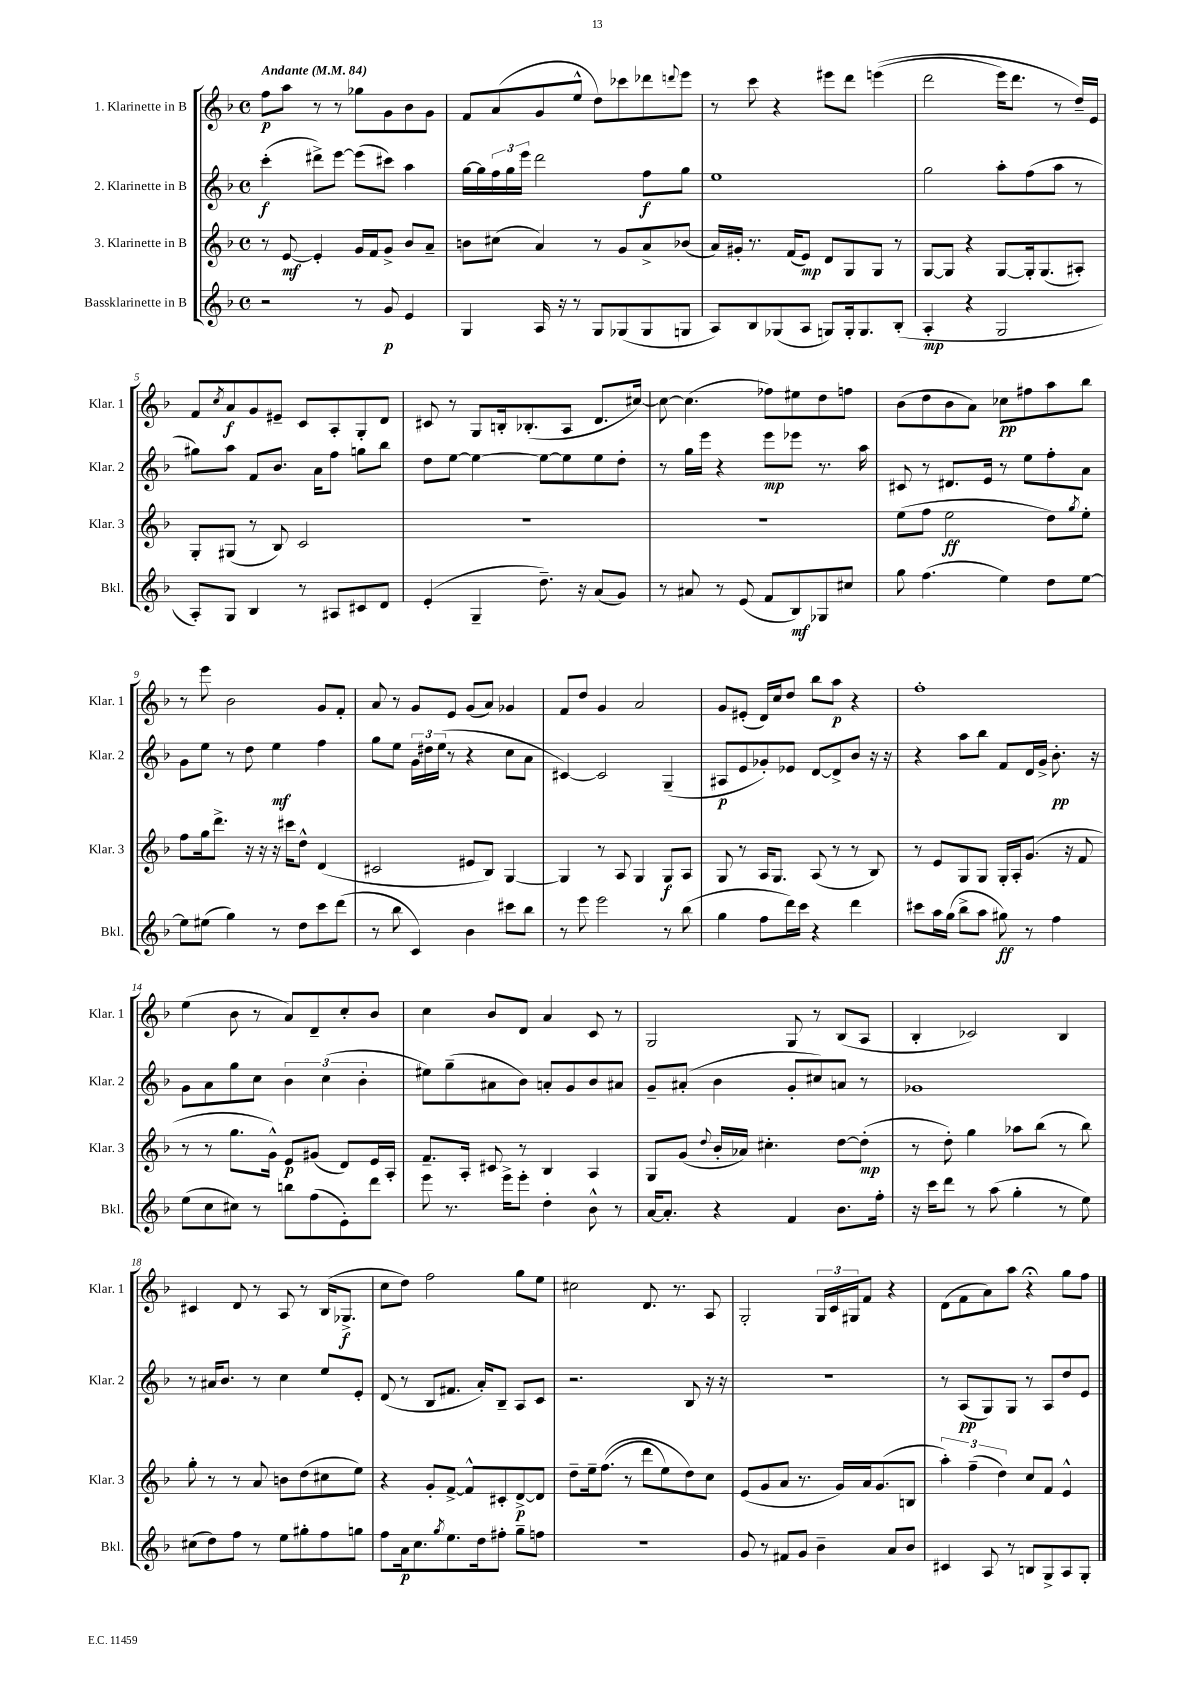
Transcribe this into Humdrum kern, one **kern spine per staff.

**kern	**dynam	**kern	**dynam	**kern	**dynam	**kern	**dynam
*part4	*part4	*part3	*part3	*part2	*part2	*part1	*part1
*staff4	*staff4	*staff3	*staff3	*staff2	*staff2	*staff1	*staff1
*I"Bassklarinette in B	*	*I"3. Klarinette in B	*	*I"2. Klarinette in B	*	*I"1. Klarinette in B	*
*I'Bkl.	*	*I'Klar. 3	*	*I'Klar. 2	*	*I'Klar. 1	*
*clefG2	*	*clefG2	*	*clefG2	*	*clefG2	*
*k[b-]	*	*k[b-]	*	*k[b-]	*	*k[b-]	*
*M4/4	*	*M4/4	*	*M4/4	*	*M4/4	*
*met(c)	*	*met(c)	*	*met(c)	*	*met(c)	*
*MM84	*	*MM84	*	*MM84	*	*MM84	*
=1	=1	=1	=1	=1	=1	=1	=1
!	!	!	!	!	!	!LO:TX:a:B:t=Andante	!
2r	.	8r	.	(4ccc'\	f	8ff\L	p
.	.	[8e/	mf	.	.	8aa\J	.
.	.	4e'/]	.	8ddd#X^\L)	.	8r	.
.	.	.	.	[8eee\J	.	8r	.
8r	.	16g/LL	.	(8eee\L]	.	8gg-X\L	.
.	.	16f/J	.	.	.	.	.
8g/	p	8g^/J	.	8ccc#X\J)	.	8g\	.
4e/	.	8b-/L	.	4aa\	.	8b-\	.
.	.	8a~/J	.	.	.	8g\J	.
=2	=2	=2	=2	=2	=2	=2	=2
4G/	.	8bn\L	.	[16gg\LL	.	8f/L	.
.	.	.	.	16gg\]	.	.	.
.	.	(8cc#X\J	.	24ff\	.	(8a/	.
.	.	.	.	24gg\	.	.	.
.	.	.	.	24eee\JJ	.	.	.
16A/	.	4a/)	.	2ddd\	.	8g/	.
16r	.	.	.	.	.	.	.
8r	.	.	.	.	.	8ee^^/J	.
8G/L	.	8r	.	.	.	8dd\L)	.
(8G-X/	.	8g/L	.	.	.	8ccc-X\	.
8G-/	.	8a^/	.	8ff\L	f	8ddd-X\	.
.	.	.	.	.	.	8qqdddn/	.
8Gn/J	.	(8b-X/J	.	8gg\J	.	8eee\J	.
=3	=3	=3	=3	=3	=3	=3	=3
8A/L)	.	16a/LL)	.	1ee	.	8r	.
.	.	16g#X'/JJ	.	.	.	.	.
8B-/	.	8.r	.	.	.	8ccc\	.
(8G-X/	.	.	.	.	.	4r	.
.	.	(16f/KL	.	.	.	.	.
8A/J	.	8e/J)	mp	.	.	.	.
8Gn/L)	.	8d/L	.	.	.	8eee#X\L	.
16G'/k	.	8G/	.	.	.	8ddd\J	.
8.G/	.	.	.	.	.	.	.
.	.	8G/J	.	.	.	((4eeen\	.
(8B-'/J	.	8r	.	.	.	.	.
=4	=4	=4	=4	=4	=4	=4	=4
4A'/	mp	[8G/L	.	2gg\	.	2ddd\	.
.	.	8G/J]	.	.	.	.	.
4r	.	4r	.	.	.	.	.
2G/	.	[8G/L	.	8aa'\L	.	16eee\KL)	.
.	.	.	.	.	.	8.ddd\J	.
.	.	16G'/k]	.	(8ff\	.	.	.
.	.	(8.G/	.	.	.	.	.
.	.	.	.	8aa\J	.	8r	.
.	.	8A#X'/J)	.	8r	.	16dd~/LL)	.
.	.	.	.	.	.	16e/JJ	.
!!LO:LB:g=z
=5	=5	=5	=5	=5	=5	=5	=5
8A'/L)	.	8G'/L	.	8gg#X\L)	.	8f/L	.
.	.	.	.	.	.	8qcc/	.
8G/J	.	(8G#X/J	.	8aa\J	.	8a/	f
4B-/	.	8r	.	8f/L	.	8g/	.
.	.	8B-/)	.	8.b-/J	.	8e#X~/J	.
8r	.	2c/	.	.	.	8c/L	.
.	.	.	.	16a\KL	.	.	.
8A#X/L	.	.	.	8ff\J	.	8A'/	.
8c#X/	.	.	.	8ggn\L	.	8G'/	.
8d/J	.	.	.	8bb-\J	.	8d/J	.
=6	=6	=6	=6	=6	=6	=6	=6
(4e'/	.	1r	.	8dd\L	.	8c#X/	.
.	.	.	.	[8ee\J	.	8r	.
4G~/	.	.	.	4ee\_	.	8G/L	.
.	.	.	.	.	.	16Bn'/k	.
.	.	.	.	.	.	(8.B-X'/	.
8.dd~\)	.	.	.	8ee\L_	.	.	.
.	.	.	.	8ee\]	.	8A/J	.
16r	.	.	.	.	.	.	.
(8a/L	.	.	.	8ee\	.	8.d/L	.
8g/J)	.	.	.	8dd'\J	.	.	.
.	.	.	.	.	.	[16cc#X/Jk)	.
=7	=7	=7	=7	=7	=7	=7	=7
8r	.	1r	.	8r	.	8cc#\_	.
8a#X/	.	.	.	16gg\LL	.	(4.cc#\]	.
.	.	.	.	16eee\JJ	.	.	.
8r	.	.	.	4r	.	.	.
(8e/	.	.	.	.	.	.	.
8f/L	.	.	.	8eee\L	mp	8ff-X\L)	.
8B-/)	mf	.	.	8eee-X\J	.	8ee#X\	.
8G-X/	.	.	.	8.r	.	8dd\	.
8cc#X/J	.	.	.	.	.	8ffn\J	.
.	.	.	.	16aa\	.	.	.
=8	=8	=8	=8	=8	=8	=8	=8
8gg\	.	(8ee\L	.	8c#X/	.	(8b-\L	.
(4.ff\	.	8ff\J	.	8r	.	8dd\	.
.	.	2ee\	ff	8.d#X/L	.	8b-\	.
.	.	.	.	.	.	8a\J)	.
.	.	.	.	16e/Jk	.	.	.
4ee\)	.	.	.	8r	.	8cc-X\L	pp
.	.	.	.	8ee\L	.	8ff#X\	.
8dd\L	.	8dd\L)	.	8ff'\	.	8aa\	.
.	.	8qgg/	.	.	.	.	.
[8ee\J	.	8ee'\J	.	8a\J	.	8bb-\J	.
!!LO:LB:g=z
=9	=9	=9	=9	=9	=9	=9	=9
8ee\L]	.	8ff\L	.	8g\L	.	8r	.
(8ee#X\J	.	16gg\k	.	8ee\J	.	8eee\	.
.	.	8.ddd^\J	.	.	.	.	.
4gg\)	.	.	.	8r	.	2b-\	.
.	.	16r	.	8dd\	.	.	.
.	.	16r	.	.	.	.	.
8r	.	16r	.	4ee\	mf	.	.
.	.	16ccc#X\KL	.	.	.	.	.
8dd\L	.	8dd^^\J	.	.	.	.	.
8ccc\	.	(4d/	.	4ff\	.	8g/L	.
(8ddd\J	.	.	.	.	.	8f'/J	.
=10	=10	=10	=10	=10	=10	=10	=10
8r	.	2c#X/	.	8gg\L	.	8a/	.
8bb-\	.	.	.	8ee\J	.	8r	.
4c/)	.	.	.	24g\LL	.	8g/L	.
.	.	.	.	24dd#X\	.	.	.
.	.	.	.	(24ee\JJ	.	.	.
.	.	.	.	8r	.	8e/J	.
4b-\	.	8e#X/L	.	4r	.	(8g/L	.
.	.	8B-/J)	.	.	.	8a/J)	.
8ccc#X\L	.	[4G/	.	8cc\L	.	4g-X/	.
8bb-\J	.	.	.	8a\J	.	.	.
=11	=11	=11	=11	=11	=11	=11	=11
8r	.	4G/]	.	[4c#X/)	.	8f/L	.
8eee\	.	.	.	.	.	8dd/J	.
2eee\	.	8r	.	2c#/]	.	4g/	.
.	.	8A/	.	.	.	.	.
.	.	4G/	.	.	.	2a/	.
8r	.	8G/L	f	(4G~/	.	.	.
(8bb-\	.	8A/J	.	.	.	.	.
=12	=12	=12	=12	=12	=12	=12	=12
4gg\	.	8G/	.	8A#X/L	p	8g/L	.
.	.	8r	.	8e/	.	(8e#X'/J	.
8ff\L	.	16A/KL	.	8g-X'/)	.	16d/LL)	.
.	.	8.G/J	.	.	.	16cc/J	.
16ddd\L)	.	.	.	8e-X/J	.	8dd/J	.
16ccc\JJ	.	.	.	.	.	.	.
4r	.	(8A/	.	[8d/L	.	8bb-\L	.
.	.	8r	.	8d^/]	.	8aa\J	p
4ddd\	.	8r	.	8b-/J	.	4r	.
.	.	8B-/)	.	16r	.	.	.
.	.	.	.	16r	.	.	.
=13	=13	=13	=13	=13	=13	=13	=13
8ccc#X\L	.	8r	.	4r	.	1ff'	.
16aa\L	.	8e/L	.	.	.	.	.
(16gg\JJ	.	.	.	.	.	.	.
8bb-^\L	.	8G/	.	8aa\L	.	.	.
8aa\J	.	8G/J	.	8bb-\J	.	.	.
8gg#X\)	ff	16G'/LL	.	8f/L	.	.	.
.	.	16A'/J	.	.	.	.	.
8r	.	(8.g/J	.	16d/L	.	.	.
.	.	.	.	16g^/JJ	.	.	.
4ff\	.	.	.	8.b-'\	pp	.	.
.	.	16r	.	.	.	.	.
.	.	8f/	.	.	.	.	.
.	.	.	.	16r	.	.	.
!!LO:LB:g=z
=14	=14	=14	=14	=14	=14	=14	=14
(8ee\L	.	8r	.	8g\L	.	(4ee\	.
8cc\	.	8r	.	8a\	.	.	.
8cc#X\J)	.	8.gg\L	.	8gg\	.	8b-\	.
8r	.	.	.	8cc\J	.	8r	.
.	.	16g^^\Jk)	.	.	.	.	.
8bbn\L	.	8e/L	p	6b-\	.	8a/L)	.
(8ff\	.	(8g#X/J	.	.	.	8d~/	.
.	.	.	.	(6cc\	.	.	.
8e'\)	.	8d/L)	.	.	.	8cc'/	.
.	.	.	.	6b-'\	.	.	.
8ddd\J	.	16e/L	.	.	.	8b-/J	.
.	.	16A'/JJ	.	.	.	.	.
=15	=15	=15	=15	=15	=15	=15	=15
8eee\	.	8.f~/L	.	8ee#X\L)	.	4cc\	.
8.r	.	.	.	(8gg~\	.	.	.
.	.	16A'/Jk	.	.	.	.	.
.	.	8c#X/	.	8a#X\	.	8b-/L	.
16eee^\KL	.	.	.	.	.	.	.
8eee'\J	.	8r	.	8b-\J)	.	8d/J	.
4dd'\	.	4B-/	.	8an'/L	.	4a/	.
.	.	.	.	8g/	.	.	.
8b-^^\	.	4A/	.	8b-/	.	8c/	.
8r	.	.	.	8a#X/J	.	8r	.
=16	=16	=16	=16	=16	=16	=16	=16
[16a/KL	.	8G/L	.	8g~/L	.	2G/	.
8.a'/J]	.	.	.	.	.	.	.
.	.	(8g/J	.	(8a#X'/J	.	.	.
.	.	8qqdd/	.	.	.	.	.
4r	.	16b-'/LL	.	4b-\	.	.	.
.	.	16a-X/JJ)	.	.	.	.	.
.	.	4.cc#X'\	.	.	.	.	.
4f/	.	.	.	8g'/L	.	8G/	.
.	.	.	.	8cc#X/)	.	8r	.
8.b-\L	.	[8dd\L	.	8an/J	.	(8B-/L	.
.	.	(8dd'\J]	mp	8r	.	8A/J	.
16ff'\Jk	.	.	.	.	.	.	.
=17	=17	=17	=17	=17	=17	=17	=17
16r	.	8r	.	1g-X	.	4B-'/	.
16ccc\KL	.	.	.	.	.	.	.
8ddd\J	.	8dd'\)	.	.	.	.	.
8r	.	4gg\	.	.	.	2c-X/)	.
(8aa\	.	.	.	.	.	.	.
4gg'\	.	8aa-X\L	.	.	.	.	.
.	.	(8bb-\J	.	.	.	.	.
8r	.	8r	.	.	.	4B-/	.
8ee\)	.	8bb-\)	.	.	.	.	.
!!LO:LB:g=z
=18	=18	=18	=18	=18	=18	=18	=18
(8cc#X\L	.	8gg'\	.	8r	.	4c#X/	.
8dd\)	.	8r	.	16a#X/KL	.	.	.
.	.	.	.	8.b-/J	.	.	.
8ff\J	.	8r	.	.	.	8d/	.
8r	.	8a/	.	8r	.	8r	.
8ee\L	.	8bn\L	.	4cc\	.	8A/	.
8gg#X'\	.	(8dd\	.	.	.	8r	.
8ff\	.	8cc#X\	.	8ee/L	.	(16B-/KL	.
.	.	.	.	.	.	8.G-X^/J	f
8ggn\J	.	8ee\J)	.	8e'/J	.	.	.
=19	=19	=19	=19	=19	=19	=19	=19
8ff\L	.	4r	.	(8d/	.	8cc\L	.
16a\k	p	.	.	8r	.	8dd\J)	.
8.cc\	.	.	.	.	.	.	.
.	.	8g'/L	.	8B-/L	.	2ff\	.
8qgg/	.	.	.	.	.	.	.
8.ee\	.	[8f^/J	.	8.f#X/J	.	.	.
.	.	8f^^/L]	.	.	.	.	.
16dd\k	.	.	.	16a'/KL)	.	.	.
8ff#X'\J	.	8c#X'/	.	8B-~/J	.	.	.
8gg~\L	.	[8d^/	p	8A/L	.	8gg\L	.
8ffn\J	.	8d/J]	.	8c/J	.	8ee\J	.
=20	=20	=20	=20	=20	=20	=20	=20
1r	.	8dd~\L	.	2.r	.	2cc#X\	.
.	.	16ee~\k	.	.	.	.	.
.	.	((8.ff\J	.	.	.	.	.
.	.	8r	.	.	.	.	.
.	.	8ddd\L	.	.	.	8.d/	.
.	.	8ee\)	.	.	.	.	.
.	.	.	.	.	.	8.r	.
.	.	8dd\)	.	8B-/	.	.	.
.	.	8cc\J	.	16r	.	8A/	.
.	.	.	.	16r	.	.	.
=21	=21	=21	=21	=21	=21	=21	=21
8g/	.	(8e/L	.	1r	.	2G'/	.
8r	.	8g/	.	.	.	.	.
8f#X/L	.	8a/J	.	.	.	.	.
8g/J	.	8.r	.	.	.	.	.
4b-~\	.	.	.	.	.	24G/LL	.
.	.	.	.	.	.	24c/	.
.	.	16g/LL)	.	.	.	.	.
.	.	.	.	.	.	24G#X/J	.
.	.	16a/J	.	.	.	8f/J	.
.	.	(8.g/	.	.	.	.	.
8a/L	.	.	.	.	.	4r	.
8b-/J	.	8Bn/J	.	.	.	.	.
=22	=22	=22	=22	=22	=22	=22	=22
4c#X/	.	6aa'\)	.	8r	.	(8d\L	.
.	.	.	.	(8A/L	pp	8f\	.
.	.	(6ff~\	.	.	.	.	.
8A/	.	.	.	8G/)	.	8a\)	.
.	.	6dd\)	.	.	.	.	.
8r	.	.	.	8G/J	.	8aa\J	.
8Bn/L	.	8cc/L	.	8r	.	4r;<	.
8G^/	.	8f/J	.	8A/L	.	.	.
8A/	.	4e^^/	.	8dd/	.	8gg\L	.
8G'/J	.	.	.	8e/J	.	8ff\J	.
==	==	==	==	==	==	==	==
*-	*-	*-	*-	*-	*-	*-	*-
